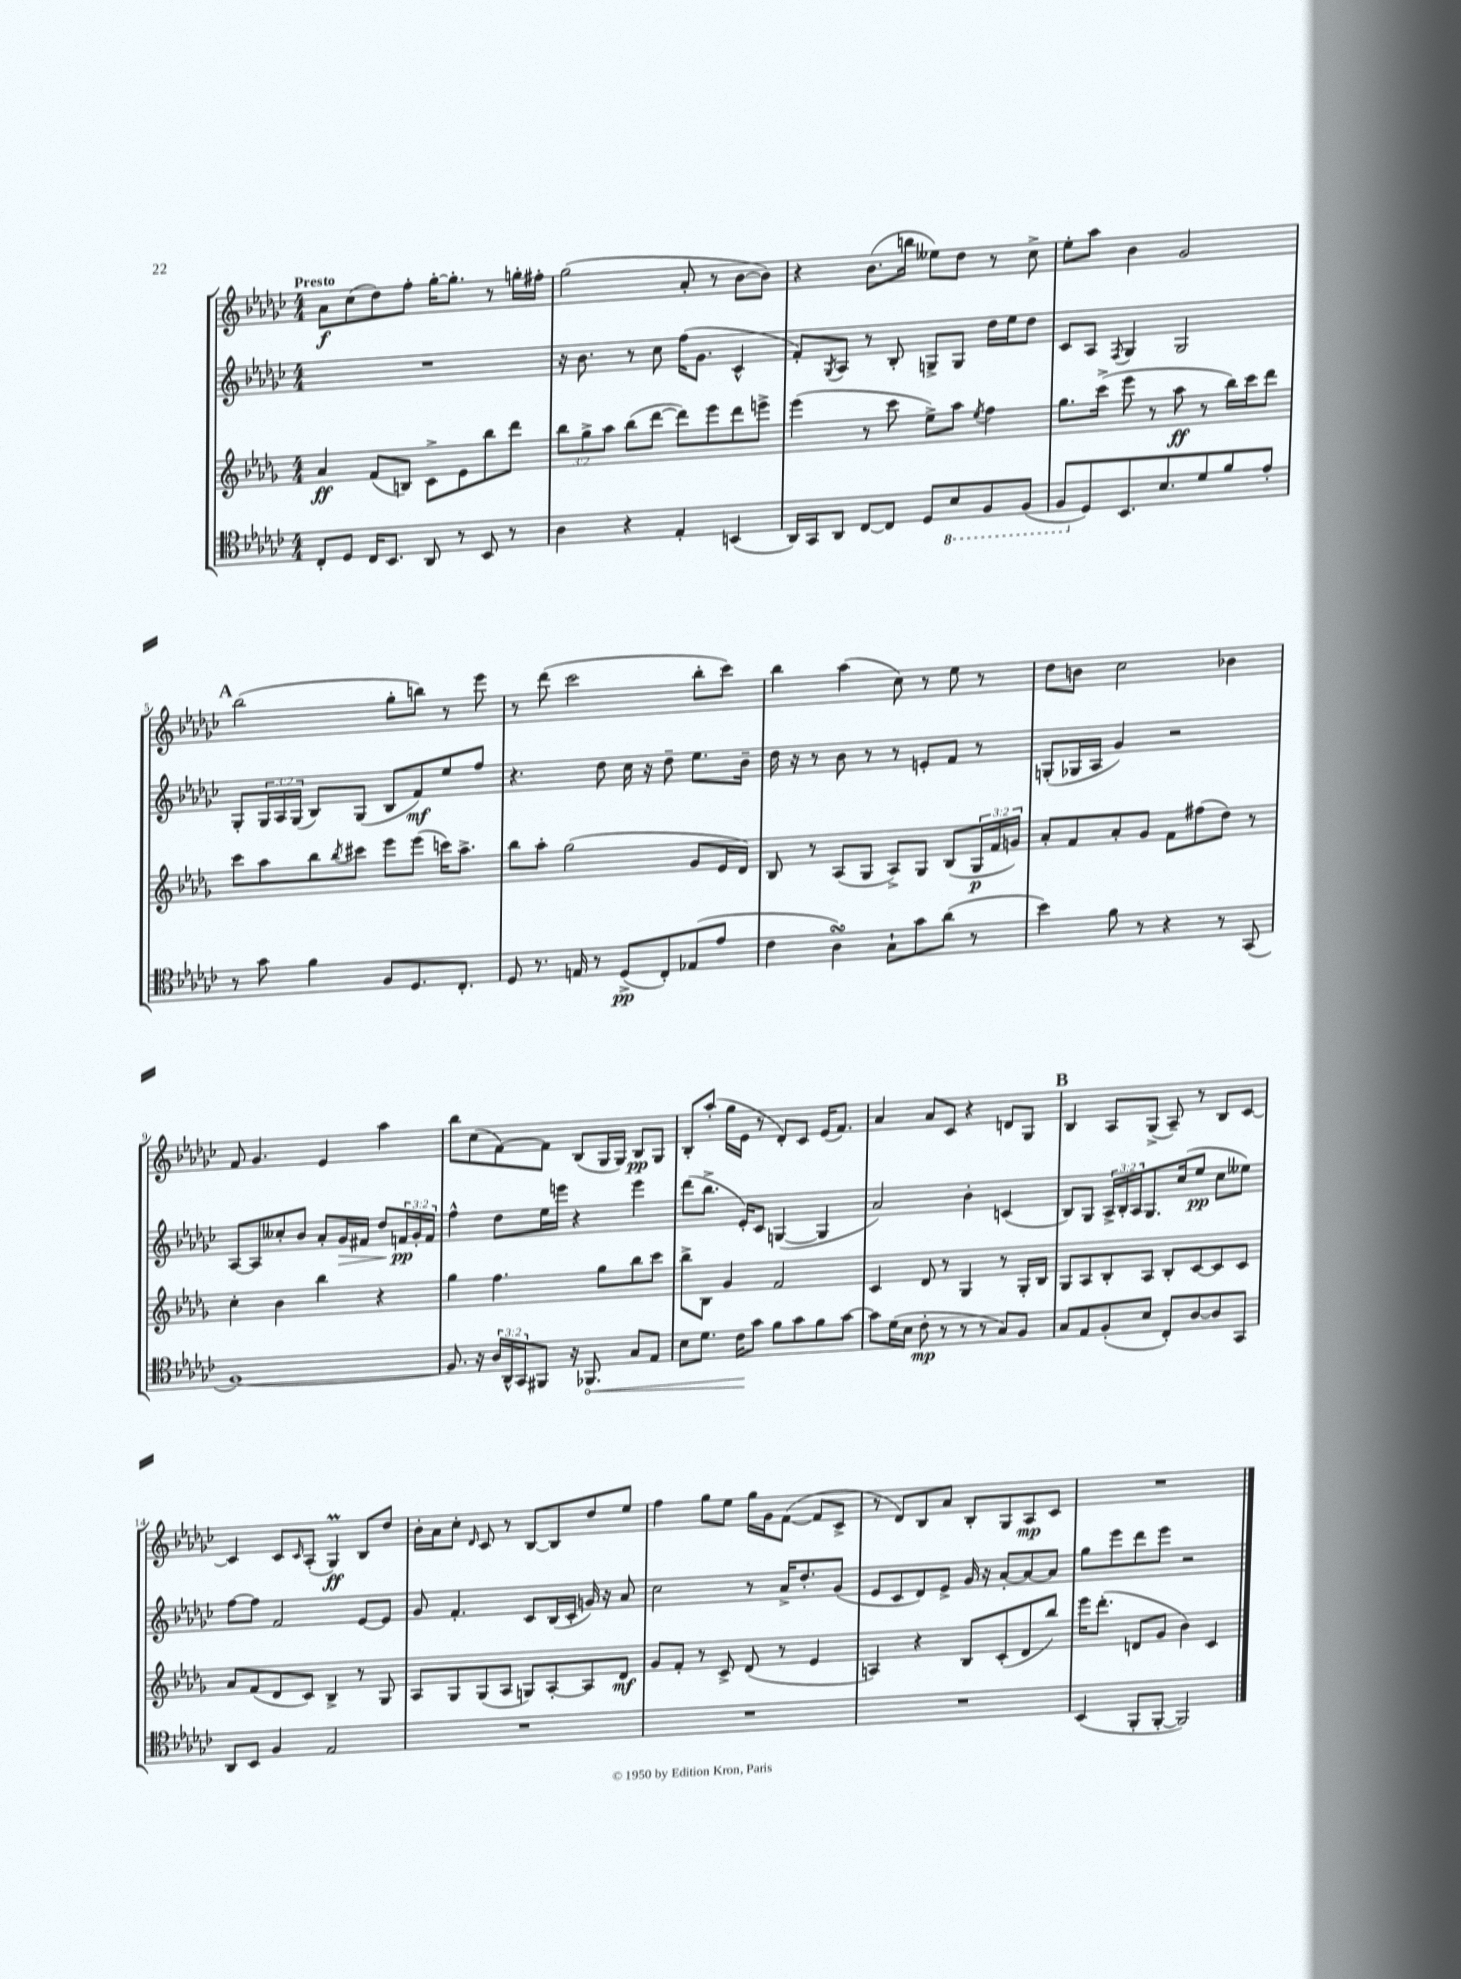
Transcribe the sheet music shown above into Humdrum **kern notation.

**kern	**dynam	**kern	**dynam	**kern	**dynam	**kern	**dynam
*part4	*part4	*part3	*part3	*part2	*part2	*part1	*part1
*staff4	*staff4	*staff3	*staff3	*staff2	*staff2	*staff1	*staff1
*clefC4	*	*clefG2	*	*clefG2	*	*clefG2	*
*k[b-e-a-d-g-c-]	*	*k[b-e-a-d-g-]	*	*k[b-e-a-d-g-c-]	*	*k[b-e-a-d-g-c-]	*
*M4/4	*	*M4/4	*	*M4/4	*	*M4/4	*
=1	=1	=1	=1	=1	=1	=1	=1
!	!	!	!	!	!	!LO:TX:a:B:t=Presto	!
8C-'/L	.	4a-/	ff	1r	.	8a-\L	f
8D-/J	.	.	.	.	.	(8cc-\	.
16C-/KL	.	(8f/L	.	.	.	8dd-\)	.
8.BB-/J	.	.	.	.	.	.	.
.	.	8Bn/J)	.	.	.	8ff'\J	.
8AA-/	.	8c^\L	.	.	.	[16gg-'\KL	.
.	.	.	.	.	.	8.gg-'\J]	.
8r	.	8e-\	.	.	.	.	.
8BB-/	.	8bb-\	.	.	.	8r	.
8r	.	8ddd-\J	.	.	.	16ggn'\LL	.
.	.	.	.	.	.	16ff#X'\JJ	.
=2	=2	=2	=2	=2	=2	=2	=2
4A-\	.	12bb-\L	.	16r	.	(2gg-\	.
.	.	.	.	8.b-\	.	.	.
.	.	12gg-^\	.	.	.	.	.
.	.	12aa-\J	.	.	.	.	.
4r	.	(8bb-\L	.	8r	.	.	.
.	.	[8ddd-\J	.	8cc-\	.	.	.
4E-'/	.	8ddd-\L])	.	(16ff\KL	.	8a-'/	.
.	.	.	.	8.g-\J	.	.	.
.	.	8eee-\	.	.	.	8r	.
(4BBn/	.	8ddd-\	.	4c-^^/	.	[8b-\L	.
.	.	8eeen^\J	.	.	.	8b-\J])	.
=3	=3	=3	=3	=3	=3	=3	=3
16AA-/LL)	.	(4eee-\	.	8f'/L)	.	4r	.
16GG-/J	.	.	.	.	.	.	.
.	.	.	.	8qG-/	.	.	.
8AA-/J	.	.	.	8A-/J	.	.	.
[8C-/L	.	8r	.	8r	.	(8.b-\L	.
8C-/J]	.	8ccc\	.	8B-'/	.	.	.
.	.	.	.	.	.	16bbn\Jk	.
8D-/L	.	8ee-^\L)	.	8Gn^/L	.	8ee--X\L)	.
*8ba	*	*	*	*	*	*	*
8BB-/	.	8aa-\J	.	8G/J	.	8dd-\J	.
.	.	8qee-/	.	.	.	.	.
8FF/	.	4ff\	.	16dd-\LL	.	8r	.
.	.	.	.	16ee-\J	.	.	.
(8FF/J	.	.	.	8dd-\J	.	8cc-^\	.
=4	=4	=4	=4	=4	=4	=4	=4
8FF/L	.	8.gg-\L	.	8c-/L	.	8ee-'\L	.
*X8ba	*	*	*	*	*	*	*
8D-/)	.	.	.	8A-/J	.	8aa-\J	.
.	.	(16ccc^\Jk	.	.	.	.	.
.	.	.	.	8qF/	.	.	.
8.BB-/	.	8eee-\	.	4G-/	.	4b-\	.
.	.	8r	.	.	.	.	.
8.B-/	.	.	.	.	.	.	.
.	.	8aa-\	ff	2G-/	.	2g-/	.
8d-/	.	8r	.	.	.	.	.
8f/	.	16bb-\LL)	.	.	.	.	.
.	.	16ccc\J	.	.	.	.	.
8e-'/J	.	8ddd-\J	.	.	.	.	.
!!LO:LB:g=z
!!LO:REH:place=s1:t=A
=5	=5	=5	=5	=5	=5	=5	=5
8r	.	8ccc\L	.	8G-'/L	.	(2bb-\	.
8g-\	.	8aa-\	.	24G-/L	.	.	.
.	.	.	.	24A-/	.	.	.
.	.	.	.	(24G-/JJ	.	.	.
4f\	.	8bb-\	.	8B-/L)	.	.	.
.	.	8qbb-/	.	.	.	.	.
.	.	8ccc#X\J	.	(8G-/J	.	.	.
8F/L	.	8eee-\L	.	8B-/L	.	8gg-'\L	.
8.D-/	.	(8eee-\J	.	8f/)	mf	8bbn\J)	.
.	.	16cccn\KL)	.	8ee-/	.	8r	.
8.C-'/J	.	8.aa-^\J	.	.	.	.	.
.	.	.	.	8ff/J	.	8eee-\	.
=6	=6	=6	=6	=6	=6	=6	=6
8D-/	.	8bb-\L	.	4.r	.	8r	.
8.r	.	8aa-'\J	.	.	.	(8ddd-\	.
.	.	(2gg-\	.	.	.	2ccc-\	.
16En/	.	.	.	.	.	.	.
8r	.	.	.	8dd-\	.	.	.
(8D-^/L	pp	.	.	16cc-\	.	.	.
.	.	.	.	16r	.	.	.
8C-'/)	.	.	.	8dd-~\	.	.	.
(8E-X/	.	8g-/L	.	8.ee-\L	.	8bb-'\L	.
8e-/J	.	16e-/L	.	.	.	8ccc-\J)	.
.	.	16d-/JJ)	.	16b-~\Jk	.	.	.
=7	=7	=7	=7	=7	=7	=7	=7
4c-\	.	8B-/	.	16dd-\	.	4bb-\	.
.	.	.	.	16r	.	.	.
.	.	8r	.	8r	.	.	.
4A-sSSS\)	.	(8A-/L	.	8b-\	.	(4aa-\	.
.	.	8G-/J	.	8r	.	.	.
8G-`\L	.	8A-^/L)	.	8r	.	8cc-\)	.
8g-\	.	8G-/J	.	8en'/L	.	8r	.
(8a-\J	.	(8B-/L	.	8f/J	.	8ee-\	.
8r	.	24G-/L	p	8r	.	8r	.
.	.	24f/	.	.	.	.	.
.	.	24gn/JJ)	.	.	.	.	.
=8	=8	=8	=8	=8	=8	=8	=8
4b-\)	.	8a-'/L	.	(8Gn'/L	.	8dd-\L	.
.	.	8f/	.	16G-X/L	.	8bn\J	.
.	.	.	.	16A-/JJ	.	.	.
8f\	.	8a-'/	.	4g-/)	.	2cc-\	.
8r	.	8g-/J	.	.	.	.	.
4r	.	8f\L	.	2r	.	.	.
.	.	(8ff#X\	.	.	.	.	.
8r	.	8dd-\J)	.	.	.	4b-X\	.
(8GG-/	.	8r	.	.	.	.	.
!!LO:LB:g=z
=9	=9	=9	=9	=9	=9	=9	=9
[1F)	.	4cc'\	.	[8A-/L	.	8f/	.
.	.	.	.	8A-/]	.	4.g-/	.
.	.	4b-\	.	8cc--X'/	.	.	.
.	.	.	.	8b-/J	.	.	.
.	.	4bb-\	.	8a-'/L	.	4e-/	.
!	!	!	!	!	!LO:HP:b	!	!
.	.	.	.	16g-/L	>	.	.
.	.	.	.	16f#X/JJ	.	.	.
.	.	4r	.	8dd-/L	.	4aa-\	.
.	.	.	.	24fn/L	pp	.	.
.	.	.	.	24g-'/	]	.	.
.	.	.	.	24f/JJ	.	.	.
=10	=10	=10	=10	=10	=10	=10	=10
8.F/]	.	4gg-\	.	4ff^^\	.	8bb-\L	.
.	.	.	.	.	.	(8cc-\	.
16r	.	.	.	.	.	.	.
24A-/LL	.	4.ff\	.	8dd-\L	.	[8f\)	.
24AA-^^/	.	.	.	.	.	.	.
24GG-/J	.	.	.	.	.	.	.
8FF#X/J	.	.	.	16ee-\L	.	8f\J]	.
.	.	.	.	16eeen\JJ	.	.	.
16r	.	.	.	4r	.	(8B-/L	.
!	!LO:HP:b	!	!	!	!	!	!
8.FF-X/	<	.	.	.	.	.	.
.	.	8gg-\L	.	.	.	16G-/L	.
.	.	.	.	.	.	16G-/JJ)	.
8G-/L	.	8bb-\	.	4eee\	.	8B-/L	pp
8E-/J	.	8ccc\J	.	.	.	8G-/J	.
=11	=11	=11	=11	=11	=11	=11	=11
8B-\L	.	8bb-^\L	.	(8ddd-\L	.	8B-'/L	.
8.d-\J	.	8B-\J	.	8.bb-^\J	.	(8aa-'/J	.
.	.	4g-/	.	.	.	16gg-\LL	.
16c-\KL	.	.	.	16e-'/KL)	.	16e-\JJ	.
8g-\J	[	.	.	8c-/J	.	8r	.
8f\L	.	2f/	.	([4Gn/	.	8d-'/L)	.
8g-\	.	.	.	.	.	8c-/J	.
8f\	.	.	.	4G/]	.	(16e-/KL	.
.	.	.	.	.	.	8.f/J)	.
[8g-\J	.	.	.	.	.	.	.
=12	=12	=12	=12	=12	=12	=12	=12
8g-\L]	.	4c/	.	2a-/)	.	4a-/	.
(16d-\L	.	.	.	.	.	.	.
16B-\JJ	.	.	.	.	.	.	.
8c-'\	mp	8d-/	.	.	.	8a-/L	.
8r	.	8r	.	.	.	8c-/J	.
8r	.	4G-/	.	4b-'\	.	4r	.
8r	.	.	.	.	.	.	.
8G-/L)	.	8r	.	(4cn/	.	8dn/L	.
8F/J	.	16G-'/LL	.	.	.	8G-/J	.
.	.	16B-/JJ	.	.	.	.	.
!!LO:REH:place=s1:t=B
=13	=13	=13	=13	=13	=13	=13	=13
8G-/L	.	8G-/L	.	8B-/L)	.	4B-/	.
8E-/	.	8A-/	.	8G-/J	.	.	.
(8F'/	.	8B-'/	.	24A-^/LL	.	8A-/L	.
.	.	.	.	24B-'/	.	.	.
.	.	.	.	24A-/J	.	.	.
8B-/J	.	8A-/J	.	8.G-/	.	(8G-^/J	.
8C-'/L)	.	8B-'/L	.	.	.	8A-~/)	.
.	.	.	.	(16cc-/k	.	.	.
[8A-/	.	[8c/	.	8ee-/J	pp	8r	.
8A-/]	.	8c/]	.	8cc-\L	.	8B-/L	.
8GG-/J	.	8c/J	.	8ee--X\J)	.	[8c-/J	.
!!LO:LB:g=z
=14	=14	=14	=14	=14	=14	=14	=14
8AA-/L	.	8a-/L	.	[8ff\L	.	4c-/]	.
8BB-/J	.	(8f/	.	8ff\J]	.	.	.
4F/	.	8d-/	.	2f/	.	8c-/L	.
.	.	.	.	.	.	16qqc-/	.
.	.	8c/J)	.	.	.	(8A-'/J	.
2E-/	.	4B-^/	.	.	.	4G-M/)	ff
.	.	8r	.	[8e-/L	.	8B-/L	.
.	.	8G-/	.	8e-/J]	.	8dd-/J	.
=15	=15	=15	=15	=15	=15	=15	=15
1r	.	8A-/L	.	8g-/	.	16b-'\LL	.
.	.	.	.	.	.	16a-\J	.
.	.	8G-/	.	4.f'/	.	8cc-'\J	.
.	.	.	.	.	.	16qqd-/	.
.	.	(8G-/	.	.	.	8c-/	.
.	.	8A-/J	.	.	.	8r	.
.	.	8Gn/L)	.	8c-/L	.	[8B-/L	.
.	.	[8A-'/	.	(16B-/L	.	8B-/]	.
.	.	.	.	16c-'/JJ	.	.	.
.	.	8A-/]	.	16gn/)	.	8dd-/	.
.	.	.	.	16r	.	.	.
.	.	8d-/J	mf	8a-/	.	8ee-/J	.
=16	=16	=16	=16	=16	=16	=16	=16
1r	.	8g-/L	.	2cc-\	.	4ff\	.
.	.	8f'/J	.	.	.	.	.
.	.	8r	.	.	.	8gg-\L	.
.	.	8c^/	.	.	.	8ee-\J	.
.	.	(8d-/	.	8r	.	16gg-\LL	.
.	.	.	.	.	.	16g-\J	.
.	.	8r	.	16a-^/KL	.	([8f\J	.
.	.	.	.	8.dd-'/	.	.	.
.	.	4e-/	.	.	.	8f/L]	.
.	.	.	.	(8g-/J	.	8c-^/J	.
=17	=17	=17	=17	=17	=17	=17	=17
1r	.	4An/)	.	8e-/L	.	8r	.
.	.	.	.	8c-/	.	8d-/L)	.
.	.	4r	.	8d-/)	.	8B-/	.
.	.	.	.	8e-^/J	.	8a-/J	.
.	.	8B-/L	.	16g-/	.	8B-'/L	.
.	.	.	.	16r	.	.	.
.	.	(8c'/	.	[8a-'/L	.	8G-/	.
.	.	8d-/	.	8a-/_	.	8A-/	mp
.	.	8bb-/J)	.	8a-/J]	.	8c-/J	.
=18	=18	=18	=18	=18	=18	=18	=18
(4BB-/	.	16eee-\KL	.	8gg-\L	.	1r	.
.	.	(8.ddd-'\J	.	.	.	.	.
.	.	.	.	8eee-\	.	.	.
8FF'/L	.	8dn/L	.	8ddd-\	.	.	.
[8FF'/J	.	8g-/J	.	8eee-\J	.	.	.
2FF/])	.	4b-\)	.	2r	.	.	.
.	.	4c/	.	.	.	.	.
==	==	==	==	==	==	==	==
*-	*-	*-	*-	*-	*-	*-	*-
